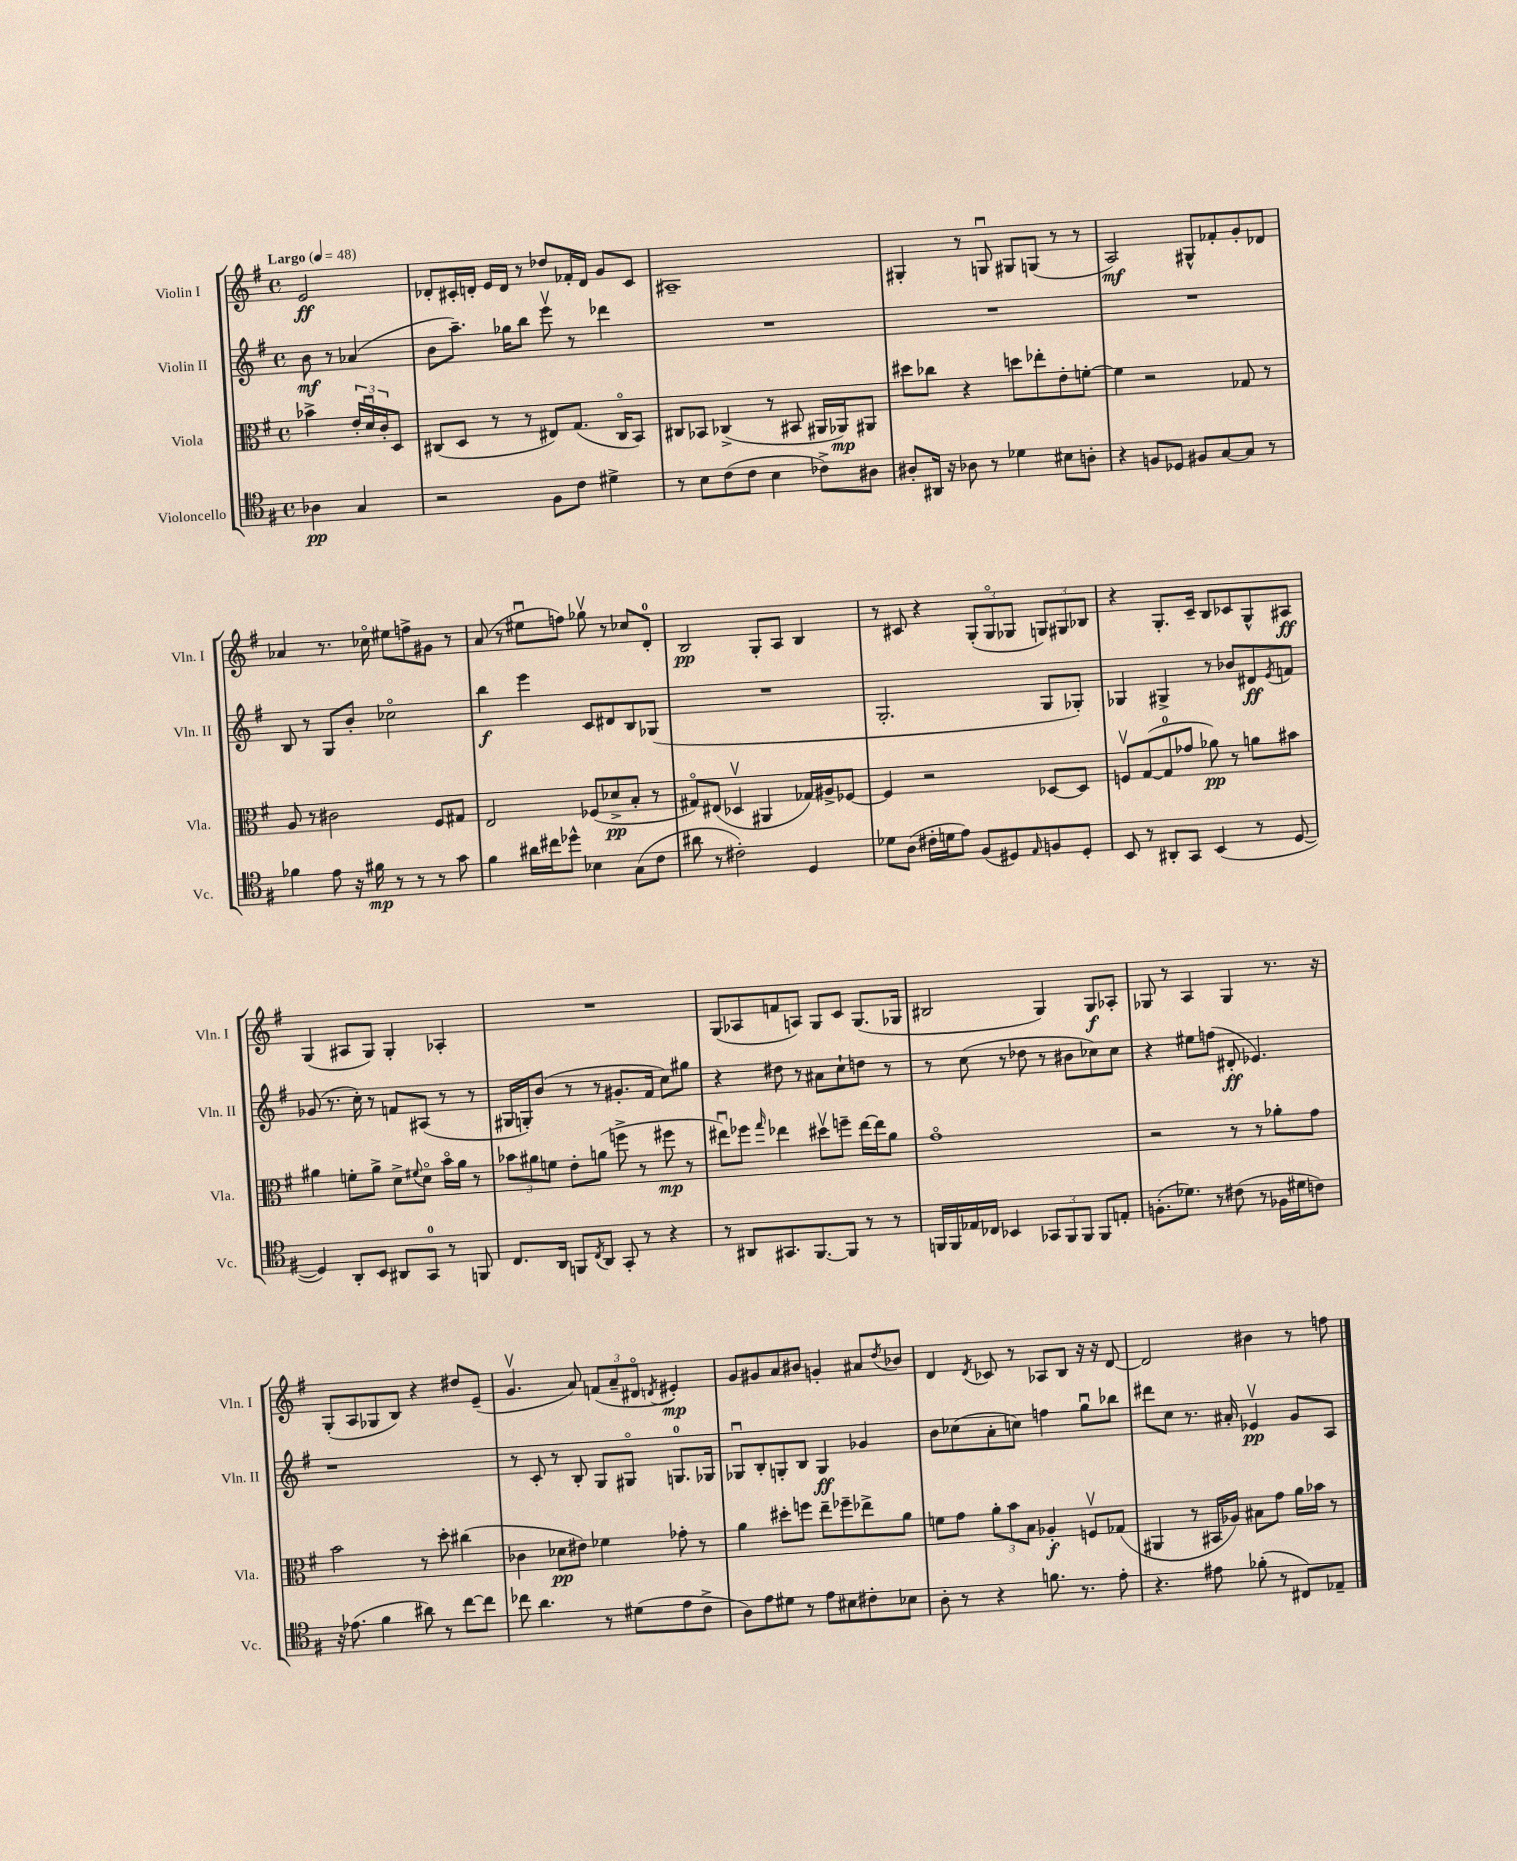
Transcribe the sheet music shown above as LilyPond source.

<<
\new StaffGroup <<
\new Staff = "s0" \with { instrumentName = "Violin I" shortInstrumentName = "Vln. I" } {
    \clef treble \key g \major \defaultTimeSignature \time 4/4 \partial 2 \tempo "Largo" 4 = 48
    e'2\ff |
    des'8-. cis'16-. d'16-. e'16 d'16 r8 des''8 fes'16-. d'16 g'8 cis'8 |
    ais1-- |
    gis4-. r8 g8\downbow gis8 g8( r8 r8 |
    a2\mf) gis8-^ fes'8-. g'8-. des'8 |
    aes'4 r8. ces''16\flageolet eis''8 f''8-> gis'8 r8 |
    a'8( r8 eis''8\downbow f''8) ges''8\upbow r8 ces''8 d'8-0-. |
    b2\pp g8-. a8 b4 |
    r8 cis'8 r4 \tuplet 3/2 { g8-.( g8\flageolet ges8 } \tuplet 3/2 { g8) gis8 bes8 } |
    r4 g8.-. c'16-- b8 ces'8 g8-^ ais8\ff |
    g4( ais8 g8) g4-. aes4-. |
    R1 |
    g8( aes8 f'8 a8) g8 c'8 g8.( ges16 |
    bis2 g4) g8\f aes8-. |
    ges8 r8 a4 ges4 r8. r16 |
    g8-.( a8 ges8 b8) r4 dis''8 e'8--( |
    g'4.\upbow a'8) \tuplet 3/2 { f'8( a'8-- dis'8\flageolet } \acciaccatura { d'8 } eis'4-.\mp) |
    g'8 gis'8 a'8 bis'8 g'4-. ais'8 \acciaccatura { d''8 } bes'8 |
    d'4 \acciaccatura { d'8 } ces'8 r8 aes8 b8 r16 r16 d'8~ |
    d'2 bis'4 r8 f''8 \bar "|." |
}
\new Staff = "s1" \with { instrumentName = "Violin II" shortInstrumentName = "Vln. II" } {
    \clef treble \key g \major \defaultTimeSignature \time 4/4 \partial 2
    b'8\mf r8 aes'4( |
    b'8 a''8.--) ges''16 b''8 e'''8\upbow r8 des'''4 |
    R1 |
    R1 |
    R1 |
    b8 r8 g8 b'8-. ces''2\flageolet |
    b''4\f e'''4 c'8 dis'8 b8 ges8( |
    R1 |
    g2.-. g8 ges8-.) |
    ges4 gis4-> r8 bes'8 dis'8\ff \acciaccatura { e'8 } f'8 |
    ges'8( r8. c''16-.) r8 f'8 ais8( r8 r8 |
    gis16 g16-.) b'8( r8 r8 gis'8.-. fis'16 c''8) gis''8 |
    r4 dis''8 r8 ais'8 c''8-! d''8 r8 |
    r8 c''8( r8 des''8 r8 bis'8 ces''8) ces''8 |
    r4 eis''8 f''8( dis'8-.\ff ees'4.) |
    r1 |
    r8 c'8-. r8 b8-. g8 gis8\flageolet g8.-0 ges16 |
    ges8\downbow b8-. g8-. b8 g4\ff ges'4 |
    b'8 ces''8( a'8-. c''8) f''4 g''8\downbow bes''8 |
    dis'''8 c''8 r8. ais'16-. ees'4\upbow\pp g'8 a8 \bar "|." |
}
\new Staff = "s2" \with { instrumentName = "Viola" shortInstrumentName = "Vla." } {
    \clef alto \key g \major \defaultTimeSignature \time 4/4 \partial 2
    bes'4-> \tuplet 3/2 { e'16-. d'16\downbow c'16-. } d8 |
    cis8( d8 r8 r8 eis8) g8.( cis16\flageolet b,8) |
    cis8 bes,8 ces4->( r8 bis,8 ais,16 aes,16\mp) ais,8 |
    dis''8 ces''8 r4 d''8 ees''8-. e'8-. f'8~-. |
    f'4 r2 ges8 r8 |
    a8 r8 cis'2 fis8 gis8 |
    e2 fes8( des'8->\pp b8-. r8 |
    gis8\flageolet) eis8( des4\upbow ais,4 ges16) ais16-> fes8~ |
    fes4 r2 des8~ des8 |
    f8\upbow g8~( g8-0 ges'8 aes'8\pp) r8 a'8 bis'8 |
    ais'4 f'8-. ais'8-> d'8-> \appoggiatura { fis'8 } d'8\flageolet b'16\flageolet ais'16 r8 |
    \tuplet 3/2 { bes'8 ais'8 f'8 } e'8-. a'8( f''8-> r8 fis''8\mp r8 |
    eis''8\downbow) fes''8 \grace { g''16 } ees''4 dis''8\upbow f''8-- ees''16~ ees''16 a'8 |
    g'1\flageolet |
    r2 r8 r8 aes'8-. g'8 |
    b'2 r8 d''8-. cis''4( |
    ces'4 des'8\pp eis'8) fes'4 ges'8-. r8 |
    a'4 dis''8-. f''8 e''8-- fes''8-- ees''8-> a'8 |
    f'8 g'8 \tuplet 3/2 { a'8-. b'8 b8 } aes4-.\f f8\upbow ges8( |
    ais,4 r8 bis,16 aes16) bis8 g'8 a'16 bes'16 r8 \bar "|." |
}
\new Staff = "s3" \with { instrumentName = "Violoncello" shortInstrumentName = "Vc." } {
    \clef tenor \key g \major \defaultTimeSignature \time 4/4 \partial 2
    aes4\pp g4 |
    r2 fis8 c'8 dis'4-> |
    r8 b8 c'8( c'8 b4 ces'8->) ais8 |
    ais8-. ais,16 r16 aes8 r8 des'4 bis8 a8-. |
    r4 f8 des8 fis8 g8~ g8 r8 |
    fes'4 e'8 r16 fis'16\mp r8 r8 r8 g'8 |
    fis'4 ais'16 cis''16 des''8-^ bes4 g8( c'8 |
    ais'8 r8 cis'2-.) d4 |
    des'8 a8( cis'16-. d'16 e'8) fis8( dis8) \grace { e16 } f8 dis8-. |
    b,8 r8 ais,8-. g,8 b,4( r8 d8~ |
    d4) a,8-. b,8 ais,8 g,8-0 r8 f,8 |
    c8. a,16 f,8 \acciaccatura { c8 } a,8 g,8-. r8 r4 |
    r8 ais,8 gis,8. fis,8.~ fis,8 r8 r8 |
    f,16 f,16 ees16 ces16 bes,4 \tuplet 3/2 { ges,8 f,8 f,8 } f,8 e8-. |
    f8.-.( des'8.) r8 cis'8( r8 fes16 dis'16 c'8) |
    r16 ees'8.( fis'4 ais'8) r8 c''8~ c''8 |
    ces''8 a'4. r8 dis'8( e'8 c'8-> |
    a8) e'8 dis'8 r8 e'8 bis8 cis'8-. bes8 |
    a8-. r8 r4 f'8. r8. e'8-. |
    r4. eis'8 fes'8-.( r8 cis8) ees8-- \bar "|." |
}
>>
>>
\layout { \context { \Score \remove "Bar_number_engraver" } }
